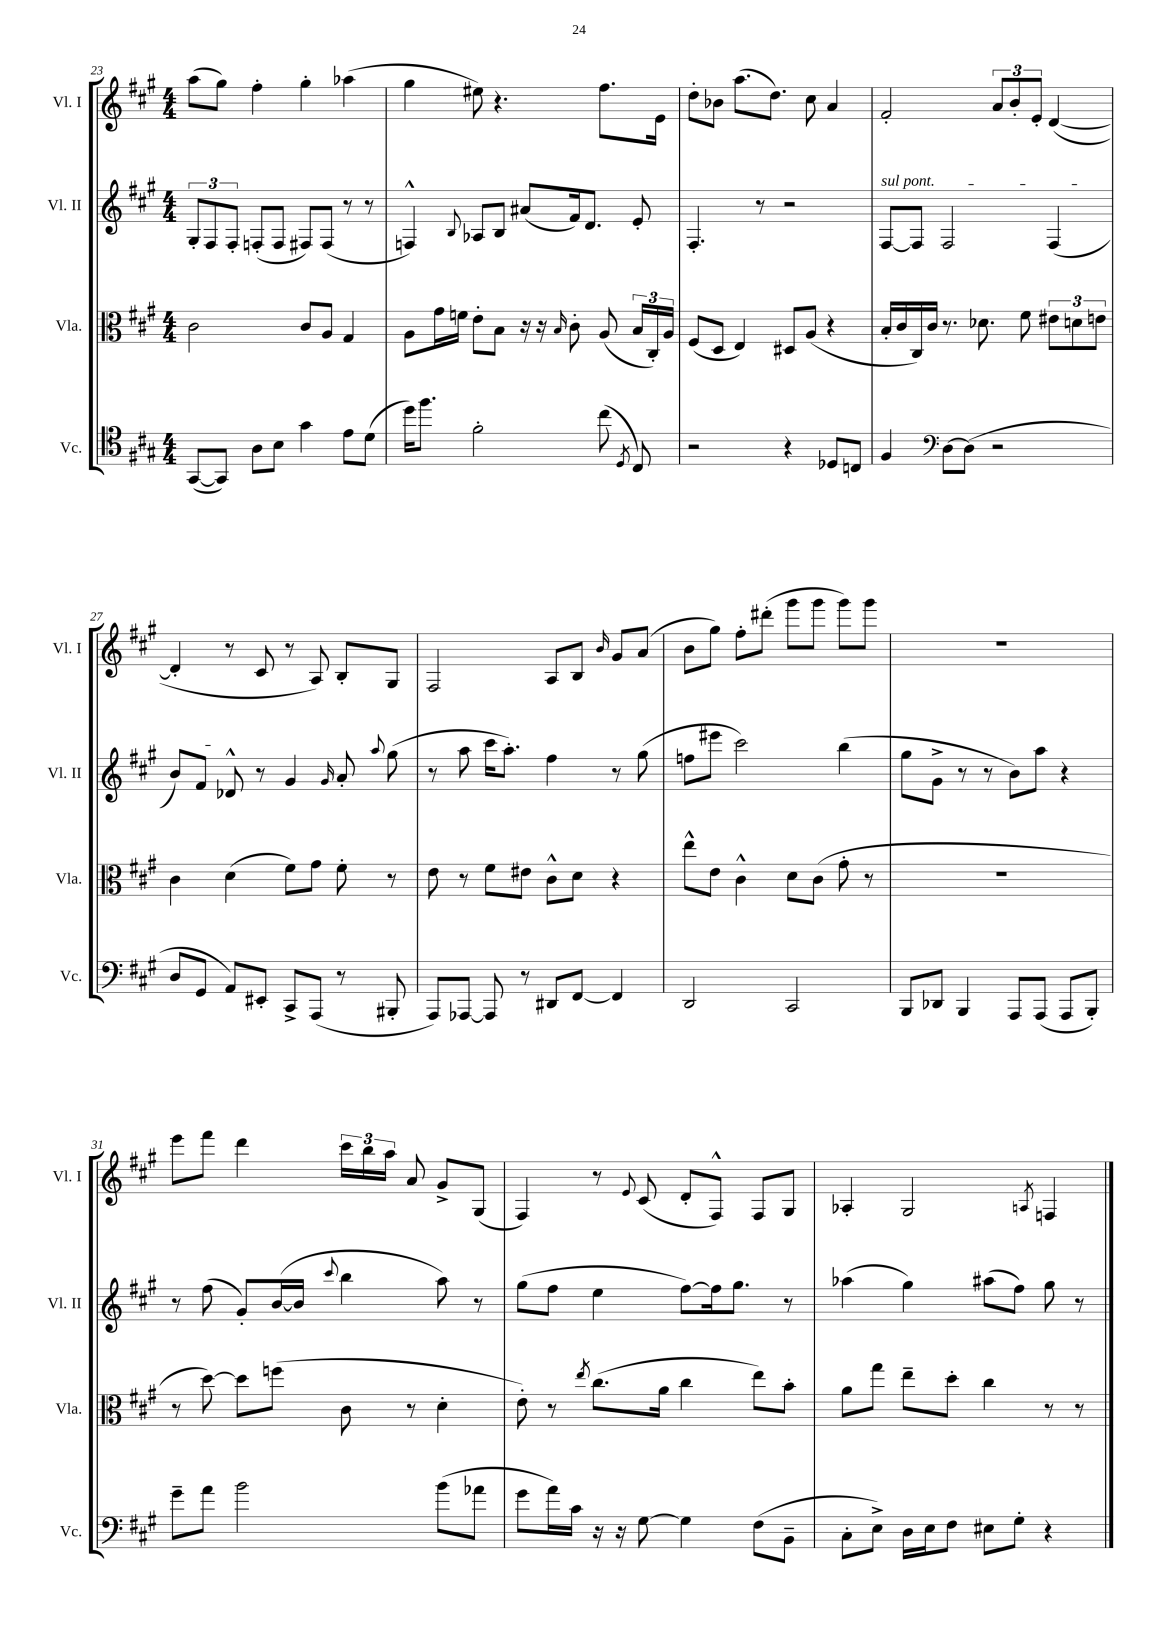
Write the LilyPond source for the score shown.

<<
\new StaffGroup <<
\new Staff = "s0" \with { instrumentName = "Vl. I" shortInstrumentName = "Vl. I" } {
    \clef treble \key a \major \numericTimeSignature \time 4/4
    \autoBeamOff a''8[( gis''8]) fis''4-. gis''4-. aes''4( |
    gis''4 eis''8) r4. fis''8.[ e'16] |
    d''8[-. bes'8] a''8.[( d''8.]) cis''8 a'4 |
    fis'2-. \tuplet 3/2 { a'8[ b'8-. e'8]-. } d'4~( |
    d'4-. r8 cis'8 r8 a8) b8[-. gis8] |
    fis2 a8[ b8] \grace { b'16 } gis'8[ a'8]( |
    b'8[ gis''8]) fis''8[-. dis'''8]-.( gis'''8[ gis'''8] gis'''8[) gis'''8] |
    R1 |
    e'''8[ fis'''8] d'''4 \tuplet 3/2 { cis'''16[ b''16 a''16] } a'8 gis'8[-> gis8]( |
    fis4) r8 \appoggiatura { e'8 } cis'8( d'8[-. fis8]-^) fis8[ gis8] |
    aes4-. gis2 \acciaccatura { a8 } f4 \bar "|." |
}
\new Staff = "s1" \with { instrumentName = "Vl. II" shortInstrumentName = "Vl. II" } {
    \clef treble \key a \major \numericTimeSignature \time 4/4
    \autoBeamOff \tuplet 3/2 { gis8[-. fis8 fis8]-. } f8[-.( f8] fis8[) fis8]( r8 r8 |
    f4-^) \appoggiatura { b8 } aes8[ b8] ais'8[( fis'16) d'8.] e'8-. |
    fis4.-. r8 r2 |
    \once \override TextSpanner.bound-details.left.text = \markup { \italic "sul pont." } fis8[~\startTextSpan fis8] fis2 fis4( |
    b'8[) fis'8] des'8-^\stopTextSpan r8 gis'4 \grace { gis'16 } a'8-. \appoggiatura { a''8 } gis''8( |
    r8 a''8 cis'''16[ a''8.]-.) fis''4 r8 gis''8( |
    f''8[ eis'''8] cis'''2) b''4( |
    gis''8[ gis'8]-> r8 r8 b'8[) a''8] r4 |
    r8 fis''8( gis'8[-.) b'16~( b'16] \appoggiatura { cis'''8 } b''4 a''8) r8 |
    gis''8[( fis''8] e''4 fis''8[~) fis''16 gis''8.] r8 |
    aes''4( gis''4) ais''8[( fis''8]) gis''8 r8 \bar "|." |
}
\new Staff = "s2" \with { instrumentName = "Vla." shortInstrumentName = "Vla." } {
    \clef alto \key a \major \numericTimeSignature \time 4/4
    \autoBeamOff cis'2 cis'8[ a8] gis4 |
    a8[ gis'16 f'16] e'8[-. b8] r16 r16 \grace { b16 } cis'8-. a8( \tuplet 3/2 { b16[ cis16-.) a16] } |
    fis8[( d8] e4) dis8[ a8]( r4 |
    b16[-. cis'16 cis16) cis'16] r8. des'8. fis'8 \tuplet 3/2 { eis'8[ d'8 e'8] } |
    cis'4 d'4( fis'8[) gis'8] fis'8-. r8 |
    e'8 r8 fis'8[ eis'8] cis'8[-^ d'8] r4 |
    e''8[-^ e'8] cis'4-^ d'8[ cis'8]( gis'8-. r8 |
    R1 |
    r8 d''8~) d''8[ f''8]( cis'8 r8 d'4-. |
    e'8-.) r8 \acciaccatura { e''8 } cis''8.[( a'16] cis''4 e''8[) b'8]-. |
    a'8[ gis''8] e''8[-- d''8]-. cis''4 r8 r8 \bar "|." |
}
\new Staff = "s3" \with { instrumentName = "Vc." shortInstrumentName = "Vc." } {
    \clef tenor \key a \major \numericTimeSignature \time 4/4
    \autoBeamOff gis,8[~( gis,8]) a8[ b8] gis'4 e'8[ d'8]( |
    d''16[) fis''8.] fis'2-. cis''8( \acciaccatura { d8 } cis8) |
    r2 r4 des8[ c8] |
    fis4 \clef bass d8[~ d8]( r2 |
    d8[ gis,8] a,8[) eis,8]-. cis,8[-> a,,8]( r8 bis,,8-. |
    a,,8[) aes,,8]~ aes,,8 r8 dis,8[ fis,8]~ fis,4 |
    d,2 cis,2 |
    b,,8[ des,8] b,,4 a,,8[ a,,8]( a,,8[ b,,8]-.) |
    gis'8[-- a'8] b'2 b'8[( aes'8] |
    gis'8[ a'16) cis'16] r16 r16 gis8~ gis4 fis8[( b,8]-- |
    cis8[-. e8]->) d16[ e16 fis8] eis8[ gis8]-. r4 \bar "|." |
}
>>
>>
\layout { \context { \Score currentBarNumber = #23 } }
